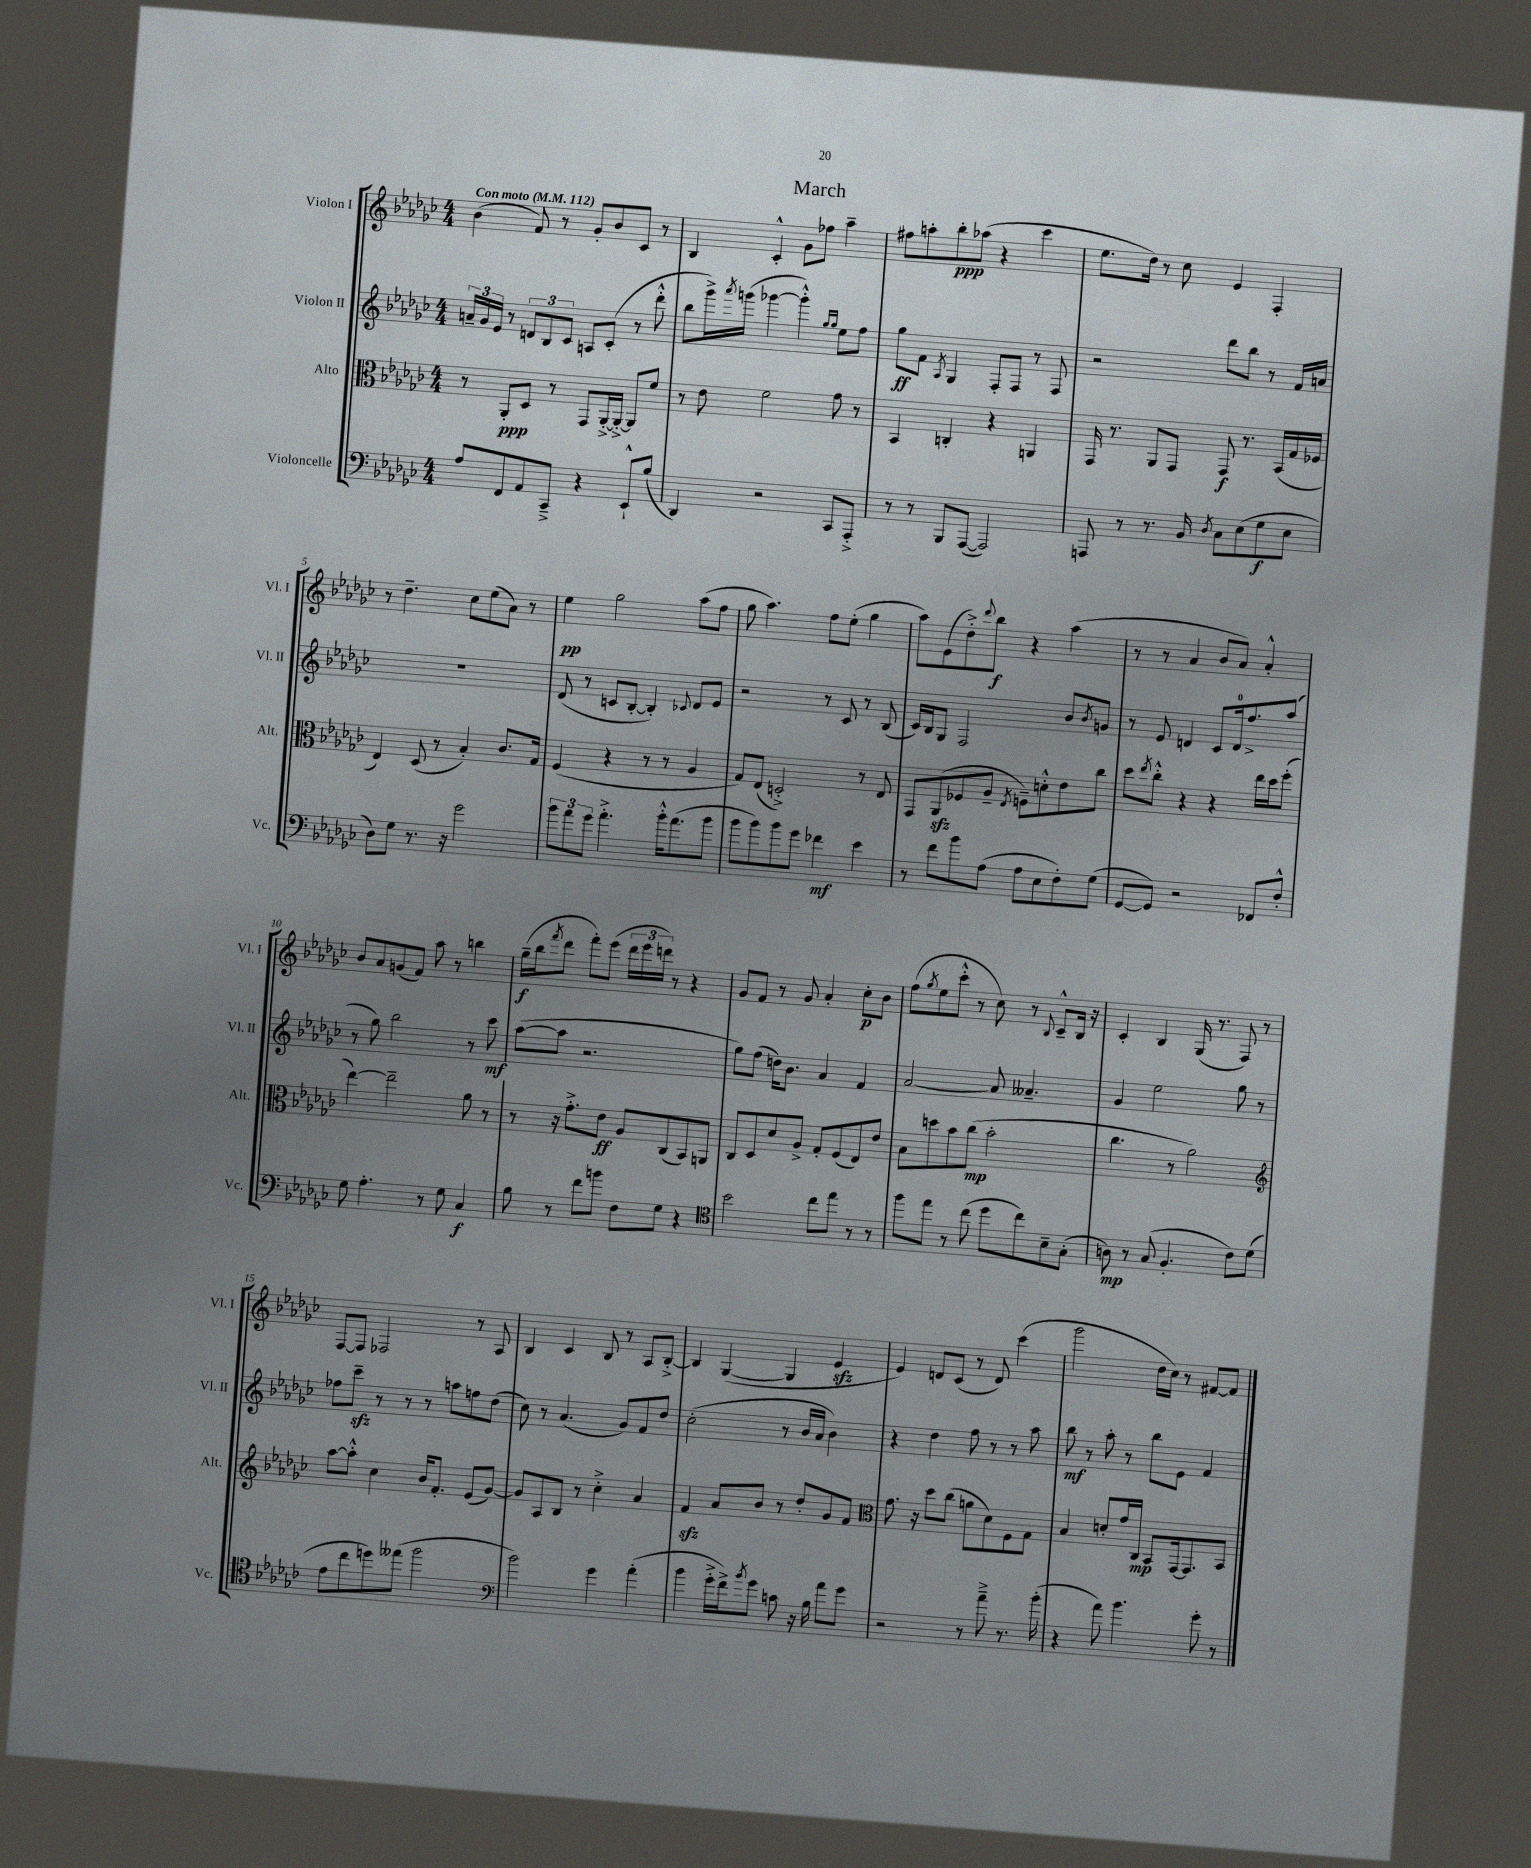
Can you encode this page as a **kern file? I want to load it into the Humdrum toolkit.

**kern	**dynam	**kern	**dynam	**kern	**dynam	**kern	**dynam
*part4	*part4	*part3	*part3	*part2	*part2	*part1	*part1
*staff4	*staff4	*staff3	*staff3	*staff2	*staff2	*staff1	*staff1
*I"Violoncelle	*	*I"Alto	*	*I"Violon II	*	*I"Violon I	*
*I'Vc.	*	*I'Alt.	*	*I'Vl. II	*	*I'Vl. I	*
*clefF4	*	*clefC3	*	*clefG2	*	*clefG2	*
*k[b-e-a-d-g-c-]	*	*k[b-e-a-d-g-c-]	*	*k[b-e-a-d-g-c-]	*	*k[b-e-a-d-g-c-]	*
*M4/4	*	*M4/4	*	*M4/4	*	*M4/4	*
*MM112	*	*MM112	*	*MM112	*	*MM112	*
=1	=1	=1	=1	=1	=1	=1	=1
!	!	!	!	!	!	!LO:TX:a:B:t=Con moto	!
8A-/L	.	8r	.	24an~/LL	.	(4b-\	.
.	.	.	.	24g-/	.	.	.
.	.	.	.	24e-/JJ	.	.	.
8FF/	.	8AA-'/L	ppp	8r	.	.	.
8AA-/	.	8D-/J	.	12dn/L	.	8f/)	.
.	.	.	.	12B-/	.	.	.
8CC-~^/J	.	8r	.	.	.	8r	.
.	.	.	.	12c-/J	.	.	.
4r	.	8GG-/L	.	8An/L	.	8g-'/L	.
.	.	[16AA-'^/L	.	(8c-'/J	.	8b-/	.
.	.	16AA-'^/JJ_	.	.	.	.	.
8EE-`^^/L	.	8AA-/L]	.	8r	.	8c-/J	.
(8B-/J	.	8f/J	.	8ddd-'^^\	.	8r	.
=2	=2	=2	=2	=2	=2	=2	=2
4DD-/)	.	8r	.	8bb-\L	.	4B-/	.
.	.	8e-\	.	16ggg-^\L)	.	.	.
.	.	.	.	8qaaa-/	.	.	.
.	.	.	.	(16gggn\JJ	.	.	.
2r	.	2f\	.	[4ggg-X\	.	4c-'^^/	.
.	.	.	.	4ggg-'^^\])	.	8g-\L	.
.	.	.	.	.	.	8ff-X\J	.
.	.	.	.	16qqgg-/LL	.	.	.
.	.	.	.	16qqgg-/JJ	.	.	.
8CC-/L	.	8g-\	.	8ee-\L	.	4aa-~\	.
8AAA-'^/J	.	8r	.	8ff\J	.	.	.
=3	=3	=3	=3	=3	=3	=3	=3
8r	.	4BB-/	.	8gg-\L	ff	8ff#X\L	.
8r	.	.	.	8f\J	.	8aan'\	.
.	.	.	.	8qA-/	.	.	.
8BBB-/L	.	4Cn'/	.	4G-/	.	8bb-'\	ppp
([8AAA-/J	.	.	.	.	.	(8aa-X\J	.
2AAA-/])	.	4r	.	8F'/L	.	4r	.
.	.	.	.	8F/J	.	.	.
.	.	4AAn/	.	8r	.	4ccc-\	.
.	.	.	.	8F/	.	.	.
=4	=4	=4	=4	=4	=4	=4	=4
8AAAn/	.	16GG-/	.	2r	.	8.ee-\L	.
.	.	8.r	.	.	.	.	.
8r	.	.	.	.	.	.	.
.	.	.	.	.	.	16dd-\Jk)	.
8.r	.	8AA-/L	.	.	.	8r	.
.	.	8GG-/J	.	.	.	8cc-\	.
16BB-/	.	.	.	.	.	.	.
8qD-/	.	.	.	.	.	.	.
8C-\L	.	8GG-/	f	8ddd-\L	.	4e-/	.
(8E-\	.	8.r	.	8bb-\J	.	.	.
8G-\	f	.	.	8r	.	4F'/	.
.	.	(16BB-/LL	.	.	.	.	.
8E-\J	.	16G-/	.	16f/LL	.	.	.
.	.	16F-X/JJ	.	16an/JJ	.	.	.
!!LO:LB:g=z
=5	=5	=5	=5	=5	=5	=5	=5
8D-\L)	.	4E-/)	.	1r	.	8r	.
8G-\J	.	.	.	.	.	4.dd-~\	.
8.r	.	(8D-/	.	.	.	.	.
.	.	8r	.	.	.	.	.
16r	.	.	.	.	.	.	.
2g-\	.	4B-'/)	.	.	.	8cc-\L	.
.	.	.	.	.	.	(8ee-\	.
.	.	8.c-/L	.	.	.	8a-\J)	.
.	.	.	.	.	.	8r	.
.	.	16G-/Jk	.	.	.	.	.
=6	=6	=6	=6	=6	=6	=6	=6
12b-\L	.	(4F/	.	(8d-/	.	4ee-\	pp
12a-\	.	.	.	.	.	.	.
.	.	.	.	8r	.	.	.
12g-\J	.	.	.	.	.	.	.
4.a-'^\	.	4r	.	8cn/L	.	2gg-\	.
.	.	.	.	[8B-'/J	.	.	.
.	.	8r	.	4B-'/])	.	.	.
16b-'^^\KL	.	8r	.	.	.	.	.
(8.a-\	.	.	.	.	.	.	.
.	.	.	.	8qqc-X/	.	.	.
.	.	4A-/	.	8d-/L	.	(8aa-\L	.
8b-\J	.	.	.	8e-/J	.	8ff\J	.
=7	=7	=7	=7	=7	=7	=7	=7
8b-\L	.	8G-/L)	.	2r	.	8gg-\	.
8b-\)	.	(8E-/J	.	.	.	4.aa-\)	.
8b-\	.	2Dn'^/)	.	.	.	.	.
8g-\J	.	.	.	.	.	.	.
4f-X\	mf	.	.	8r	.	8ff\L	.
.	.	.	.	8c-/	.	(8ee-'\J	.
4e-\	.	8r	.	8r	.	4gg-\	.
.	.	8E-/	.	(8B-/	.	.	.
=8	=8	=8	=8	=8	=8	=8	=8
8r	.	8GG-/L	.	16c-/LL)	.	8aa-\L)	.
.	.	.	.	16B-/J	.	.	.
8f\L	.	(8AA-zz/	.	8G-/J	.	(8e-\	.
8b-\	.	8F-X/	.	2F/	.	8dd-'^\)	.
.	.	.	.	.	.	8qqddd-/	.
(8A-\J	.	8A-~/J	.	.	.	8bb-\J	f
.	.	8qE-/	.	.	.	.	.
8A-\L	.	8Fn~\L)	.	.	.	4r	.
8E-\	.	8dn'^^\	.	.	.	.	.
8F'\)	.	8e-\	.	8b-/L	.	(4aa-\	.
.	.	.	.	8qb-/	.	.	.
(8G-\J	.	8cc-\J	.	8gn/J	.	.	.
=9	=9	=9	=9	=9	=9	=9	=9
[8GG-/L	.	8dd-\L	.	8r	.	8r	.
.	.	8qee-/	.	.	.	.	.
8GG-/J])	.	8cc-'^^\J	.	8e-/	.	8r	.
2r	.	4r	.	4dn/	.	4a-/	.
.	.	4r	.	8c-/L	.	8b-/L	.
.	.	.	.	16d/k	.	8a-/J)	.
.	.	.	.	8.ff^/	.	.	.
8FF-X/L	.	16ee-\LL	.	.	.	4a-'^^/	.
.	.	16dd-\J	.	.	.	.	.
8F'^^/J	.	(8ff'\J	.	(8aa-/J	.	.	.
!!LO:LB:g=z
=10	=10	=10	=10	=10	=10	=10	=10
8G-\	.	[4ee-\)	.	8r	.	8b-/L	.
4.A-'\	.	.	.	8gg-\)	.	8a-/	.
.	.	2ee-~\]	.	2bb-\	.	(8gn/	.
.	.	.	.	.	.	8f/J)	.
8r	.	.	.	.	.	8aa-\	.
8G-\	.	.	.	.	.	8r	.
4C-/	f	8a-\	.	8r	.	4bbn\	.
.	.	8r	.	8ccc-\	mf	.	.
=11	=11	=11	=11	=11	=11	=11	=11
8B-\	.	8r	.	([8aa-\L	.	(16gg-~\LL	f
.	.	.	.	.	.	16bb-\J	.
.	.	.	.	.	.	8qfff/	.
8r	.	16r	.	8aa-\J]	.	8ddd-\J	.
.	.	8.g-'^\L	.	.	.	.	.
8f\L	.	.	.	2.r	.	8fff'\L)	.
8bn\J	.	8e-\J	ff	.	.	(8eee-\J	.
8F\L	.	8A-/L	.	.	.	24ddd-\LL	.
.	.	.	.	.	.	24eee-\	.
.	.	.	.	.	.	24dddn\JJ)	.
8G-\J	.	(8C-/	.	.	.	8r	.
4r	.	8BB-/)	.	.	.	4r	.
.	.	8AAn/J	.	.	.	.	.
=12	=12	=12	=12	=12	=12	=12	=12
*clefC4	*	*	*	*	*	*	*
2b-\	.	8C-/L	.	8gg-\L)	.	8g-/L	.
.	.	8D-/	.	(8ff\J	.	8f/J	.
.	.	8d-/	.	16ddn\KL)	.	8r	.
.	.	.	.	8.b-\J	.	.	.
.	.	8A-^/J	.	.	.	8g-/	.
8cc-\L	.	8G-'/L	.	4a-/	.	4a-'/	.
8ee-\J	.	(8F/	.	.	.	.	.
8r	.	8E-/)	.	4f/	.	8cc-'\L	p
8r	.	8e-/J	.	.	.	8b-\J	.
=13	=13	=13	=13	=13	=13	=13	=13
8ff\L	.	8B-\L	.	[2a-/	.	(8ff\L	.
.	.	.	.	.	.	8qgg-/	.
8ee-\J	.	8ddn\	.	.	.	8ee-\	.
8r	.	8b-\	.	.	.	8ccc-'^^\J	.
(8cc-\	.	(8cc-\J	mp	.	.	8r	.
8dd-\L	.	2b-'\	.	8a-/]	.	8cc-\)	.
8cc-\)	.	.	.	4.a--X~/	.	8r	.
.	.	.	.	.	.	8qqB-/	.
8B-~\	.	.	.	.	.	8c-~^^/L	.
(8G-'\J	.	.	.	.	.	16B-/Jk	.
.	.	.	.	.	.	16r	.
=14	=14	=14	=14	=14	=14	=14	=14
8An\)	mp	4.cc-\	.	4g-/	.	4c-'/	.
8r	.	.	.	.	.	.	.
(8G-/	.	.	.	2ee-\	.	4B-/	.
4.F'/	.	8r	.	.	.	.	.
.	.	2a-\)	.	.	.	(16G-/	.
.	.	.	.	.	.	8.r	.
8c-\L)	.	.	.	8gg-\	.	8F/)	.
(8d-\J	.	.	.	8r	.	8r	.
!!LO:LB:g=z
=15	=15	=15	=15	=15	=15	=15	=15
*	*	*clefG2	*	*	*	*	*
8e-\L	.	[8aa-\L	.	8ff-X\L	.	[8F/L	.
8cc-\	.	8aa-'^^\J]	.	8ccc-zz~\J	.	8F/J]	.
8ddn\)	.	4cc-\	.	8r	.	2F-X/	.
(8ee--X\J	.	.	.	8r	.	.	.
2ff\	.	16b-/KL	.	8r	.	.	.
.	.	8.f'/J	.	.	.	.	.
.	.	.	.	8aan\L	.	.	.
.	.	(8e-/L	.	8ffn\	.	8r	.
.	.	[8g-/J)	.	(8dd-\J	.	8A-/	.
=16	=16	=16	=16	=16	=16	=16	=16
*clefF4	*	*	*	*	*	*	*
2b-\)	.	8g-/L]	.	8cc-\)	.	4B-/	.
.	.	8A-/	.	8r	.	.	.
.	.	8B-/J	.	(4.a-/	.	4c-/	.
.	.	8r	.	.	.	.	.
4g-\	.	4cc-'^\	.	.	.	8B-/	.
.	.	.	.	8g-/L)	.	8r	.
(4a-'\	.	4a-/	.	8f/	.	8A-/L	.
.	.	.	.	8dd-/J	.	[8B-'^/J	.
=17	=17	=17	=17	=17	=17	=17	=17
4b-\	.	4fzz/	.	(2cc-'\	.	4B-/]	.
16g-'^\LL	.	8a-/L	.	.	.	([4G-/	.
16f^\J)	.	.	.	.	.	.	.
8qb-/	.	.	.	.	.	.	.
8g-\J	.	8b-/J	.	.	.	.	.
8cn\	.	8r	.	8r	.	4G-/]	.
16r	.	8dd-'/L	.	16b-/LL	.	.	.
16B-\	.	.	.	16a-/JJ	.	.	.
8a-\L	.	8g-/	.	4b-\)	.	4e-zz/	.
8g-\J	.	8f/J	.	.	.	.	.
=18	=18	=18	=18	=18	=18	=18	=18
*	*	*clefC3	*	*	*	*	*
2r	.	8.g-\	.	4r	.	4e-/)	.
.	.	16r	.	.	.	.	.
.	.	8dd-\L	.	4dd-\	.	8dn/L	.
.	.	(8cc-\J	.	.	.	(8c-/J	.
8r	.	8an\L	.	8ff\	.	8r	.
8a-~^\	.	8d-\)	.	8r	.	8d/)	.
8.r	.	8F\	.	8r	.	(4ccc-\	.
.	.	8G-\J	.	8aa-\	.	.	.
(16b-'\	.	.	.	.	.	.	.
=19	=19	=19	=19	=19	=19	=19	=19
4r	.	4B-/	.	8bb-\	mf	2ggg-\	.
.	.	.	.	8r	.	.	.
8a-\)	.	8dn'/L	.	8aa-'\	.	.	.
4.b-\	.	16g-/L	.	8r	.	.	.
.	.	16C-/JJ	mp	.	.	.	.
.	.	8BB-/L	.	8bb-\L	.	16dd-\LL	.
.	.	.	.	.	.	16cc-\JJ)	.
.	.	[16GG-/k	.	8e-\J	.	8r	.
.	.	8.GG-/]	.	.	.	.	.
8g-'\	.	.	.	4f/	.	[8f#X/L	.
8r	.	8BB-/J	.	.	.	8f#/J]	.
==	==	==	==	==	==	==	==
*-	*-	*-	*-	*-	*-	*-	*-
